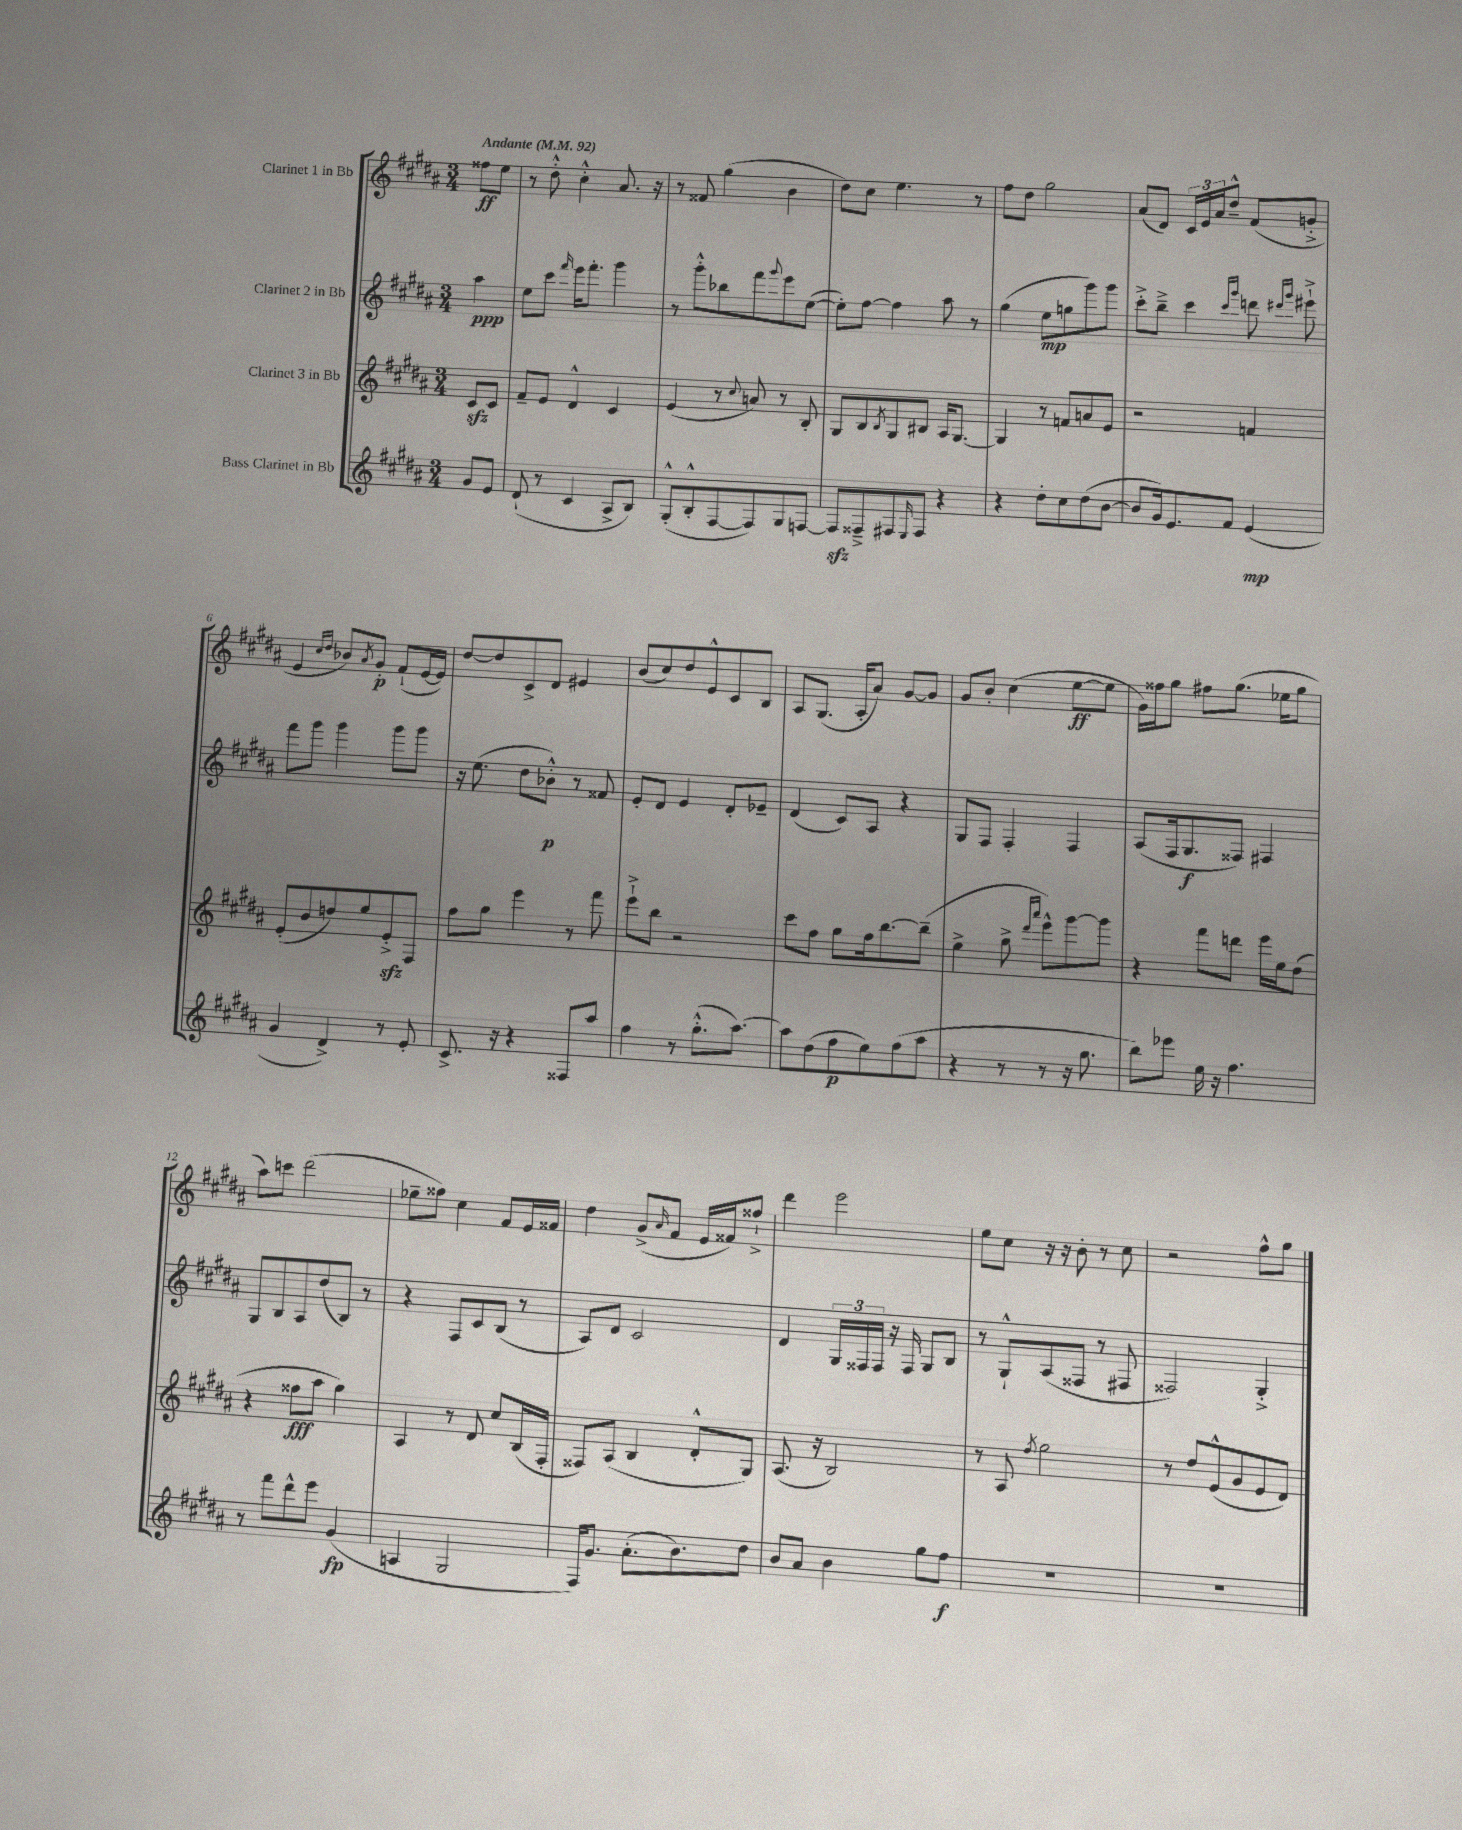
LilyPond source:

<<
\new StaffGroup <<
\new Staff = "s0" \with { instrumentName = "Clarinet 1 in Bb" } {
    \clef treble \key b \major \numericTimeSignature \time 3/4 \partial 4 \tempo "Andante" 4 = 92
    fisis''8\ff e''8 |
    r8 dis''8-.-^ cis''4-.-^ ais'8. r16 |
    r8 fisis'8 gis''4( b'4 |
    dis''8) cis''8 e''4. r8 |
    fis''8 dis''8 gis''2 |
    ais'8( dis'8) \tuplet 3/2 { cis'16 e'16 ais'16 } dis''8---^ fis'8( g'8-.-> |
    e'4 \grace { cis''16 dis''16 } bes'8) \acciaccatura { ais'8 } gis'8-.\p fis'8-!( e'16~ e'16) |
    dis''8~ dis''8 cis'8-> dis'8 eis'4 |
    b'8( cis''8) dis''8 e'8-^ cis'8 b8 |
    ais8 gis8.( ais16-. ais'8) gis'8~ gis'8 |
    gis'8 b'8-. cis''4( e''8~\ff e''8 |
    gis'16) fisis''16 gis''8 fis''8 gis''8.( ees''16 gis''8 |
    ais''8) c'''8 dis'''2( |
    ees''8-- fisis''8) cis''4 fis'8 e'16 fisis'16 |
    dis''4 gis'8->( \grace { ais'16 } fis'8 e'16 fisis'16) fisis''8-!-> |
    dis'''4 e'''2 |
    e''8 cis''8 r16 r16 b'8-. r8 cis''8 |
    r2 fis''8-^ gis''8 \bar "|." |
}
\new Staff = "s1" \with { instrumentName = "Clarinet 2 in Bb" } {
    \clef treble \key b \major \numericTimeSignature \time 3/4 \partial 4
    ais''4\ppp |
    e''8 cis'''8 \grace { fis'''16 } e'''16 fis'''8.-. gis'''4 |
    r8 gis'''8-.-^ bes''8 fis'''8 \appoggiatura { gis'''8 } e'''8 e''8~( |
    e''8-.) fis''8~ fis''4 ais''8 r8 |
    gis''4( e''8\mp g''8 gis'''8) gis'''8 |
    cis'''8-.-> b''8---> cis'''4 \grace { cis'''16 gis'''16 } d'''8 \grace { dis'''16 gis'''16 } eis'''8-!-> |
    fis'''8 gis'''8 gis'''4 gis'''8 gis'''8 |
    r16 e''8.( dis''8 bes'8-.-^\p) r8 fisis'8 |
    e'8-. dis'8 e'4 dis'8-. ees'8-- |
    dis'4( cis'8) ais8 r4 |
    gis8 fis8 fis4-. fis4 |
    ais8( fis16 gis8.\f fisis8) fis4 |
    gis8 b8 ais8 dis''8( b8) r8 |
    r4 fis8 cis'8 b8( r8 |
    ais8) dis'8 cis'2 |
    dis'4 \tuplet 3/2 { gis16 fisis16 fisis16 } r16 fisis16 gis8 b8 |
    r8 gis8-!-^ ais8( fisis8 r8 fis8 |
    fisis2) gis4-.-> \bar "|." |
}
\new Staff = "s2" \with { instrumentName = "Clarinet 3 in Bb" } {
    \clef treble \key b \major \numericTimeSignature \time 3/4 \partial 4
    cis'8\sfz cis'8 |
    fis'8-- e'8 dis'4-^ cis'4 |
    e'4( r8 \appoggiatura { cis''8 } a'8) r8 b8-. |
    gis8 b8 \acciaccatura { b8 } gis8 bis8 ais16 gis8.~ |
    gis4 r8 f'8 a'8 e'8 |
    r2 f'4 |
    e'8-.( b'8 d''8) e''8 e'8-.->\sfz fis8 |
    fis''8 gis''8 e'''4 r8 fis'''8 |
    e'''8-!-> b''8 r2 |
    cis'''8 fis''8 gis''8 fis''16 b''8.~ b''8--( |
    e''4-> gis''8-> \grace { dis'''16 ais'''16 } e'''8-^) gis'''8~ gis'''8 |
    r4 fis'''8 d'''8 e'''16 e''16 dis''8( |
    r4 fisis''8\fff ais''8 gis''4) |
    ais4 r8 dis'8 cis''8 b16( fis16-. |
    fisis8) ais8( b4 dis'8-.-^ gis8) |
    ais8.( r16 b2) |
    r8 ais8 \acciaccatura { dis''8 } e''2 |
    r8 dis''8 e'8-^( gis'8 e'8 dis'8) \bar "|." |
}
\new Staff = "s3" \with { instrumentName = "Bass Clarinet in Bb" } {
    \clef treble \key b \major \numericTimeSignature \time 3/4 \partial 4
    gis'8 e'8 |
    dis'8-!( r8 cis'4 ais8-> b8) |
    gis8-.-^( b8-.-^ fis8~ fis8) gis8 f8~ |
    f8\sfz fisis8---> fis8 \grace { e16 } fis8 r4 |
    r4 dis''8-. cis''8 dis''8( b'8~ |
    b'8 gis'16) e'8. fis'8 e'4\mp( |
    gis'4 dis'4->) r8 e'8-. |
    cis'8.-> r16 r4 fisis8 ais''8 |
    fis''4 r8 gis''8.-.-^( ais''8.~) |
    ais''8 dis''8( fis''8\p e''8) fis''8( ais''8 |
    r4 r8 r8 r16 gis''8. |
    b''8) ees'''8 e''16 r16 fis''4. |
    r8 fis'''8 dis'''8-^ e'''8 gis'4\fp( |
    a4 gis2 |
    fis16) gis'8. ais'8.-.( b'8.) dis''8 |
    b'8 ais'8 b'4 gis''8 fis''8\f |
    R2. |
    R2. \bar "|." |
}
>>
>>
